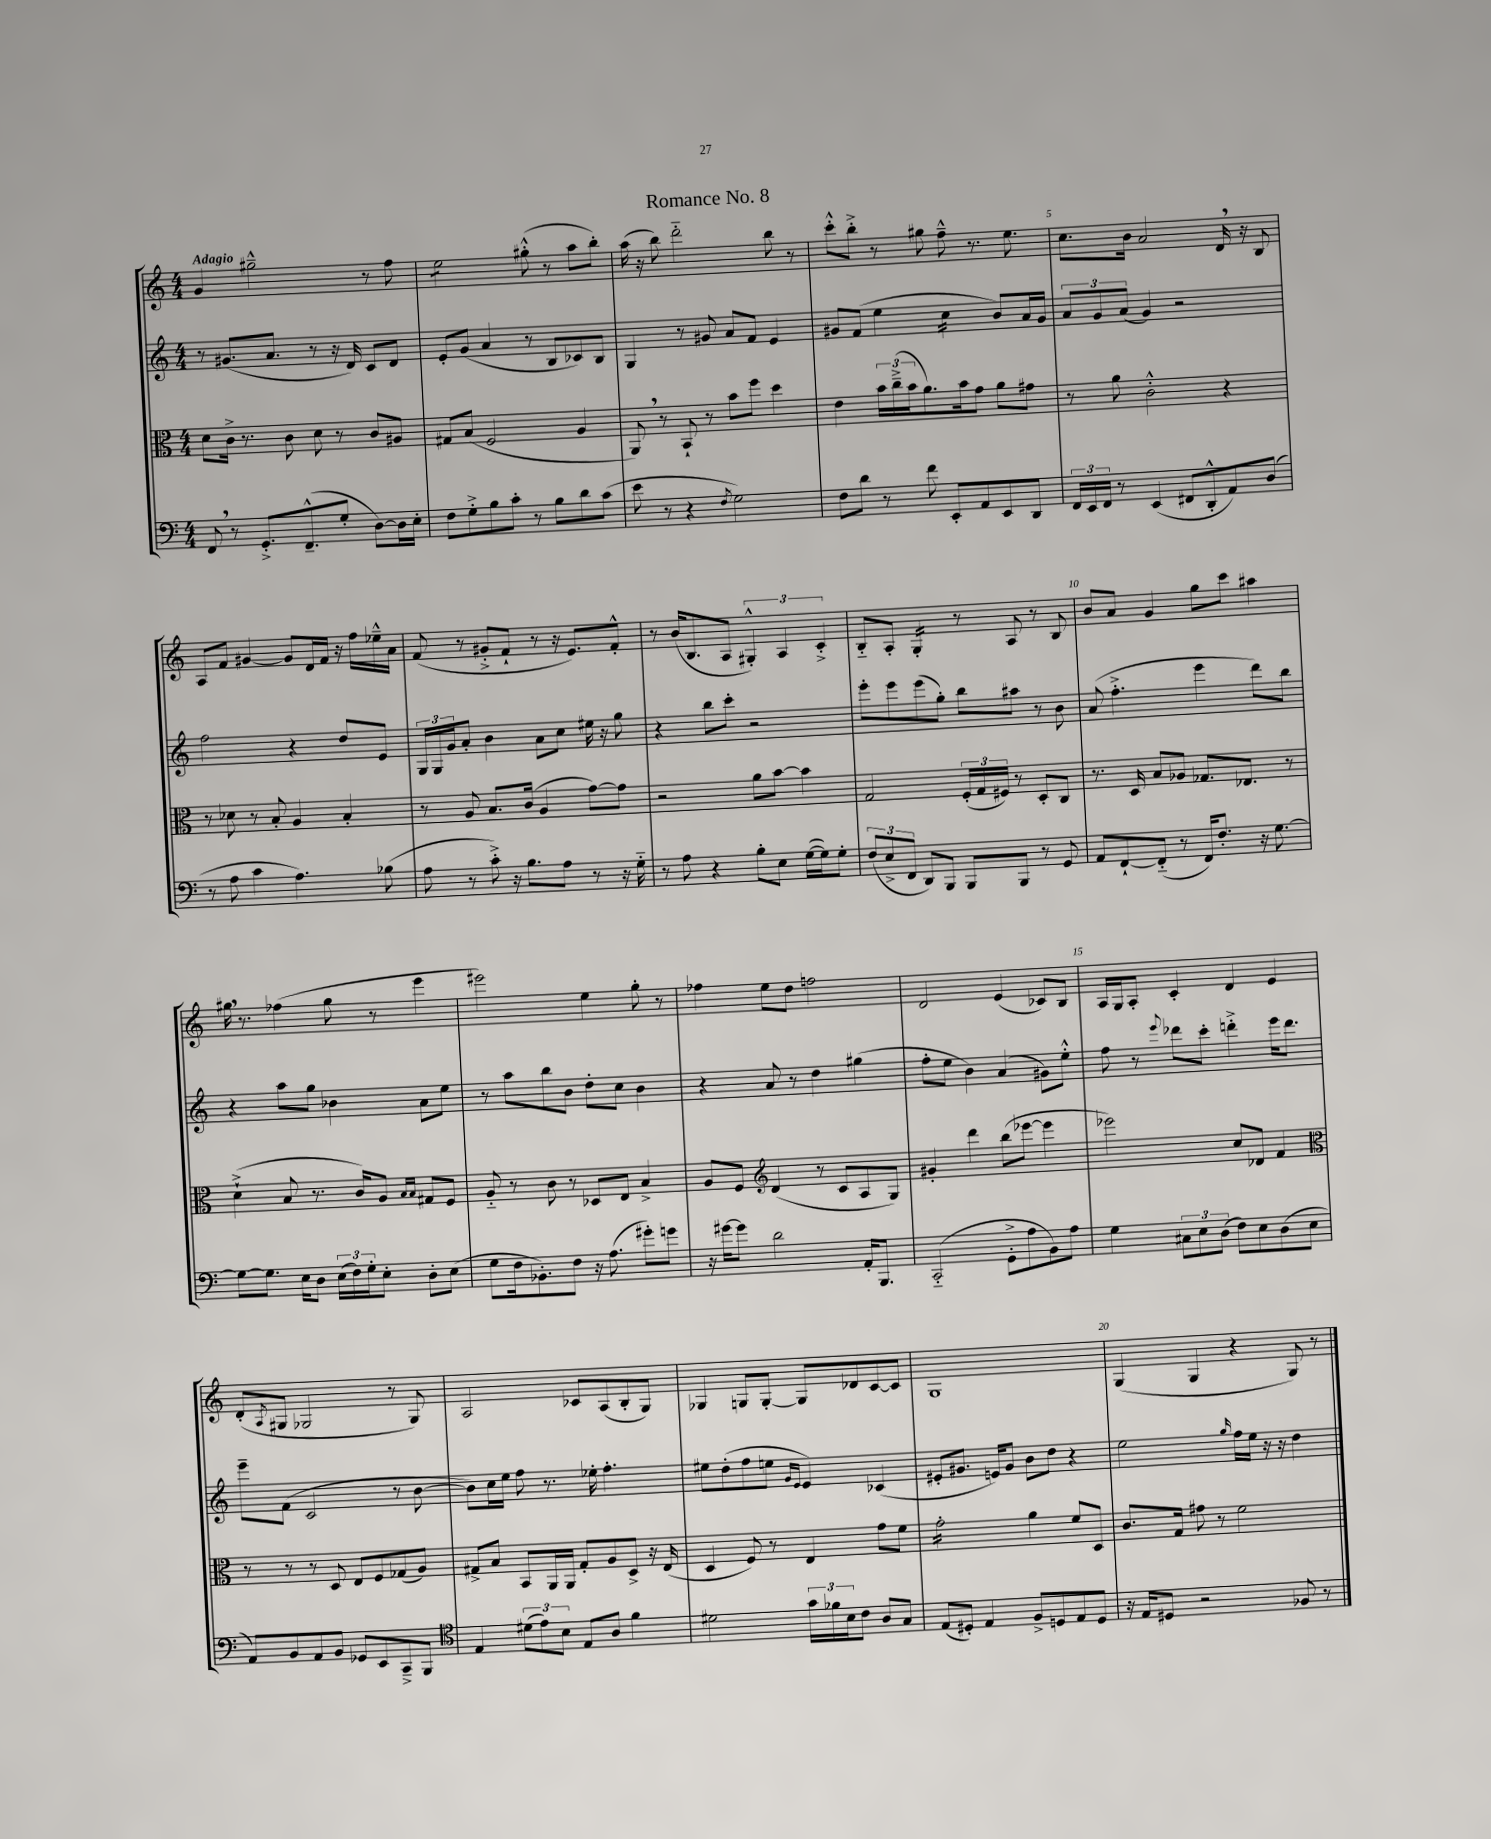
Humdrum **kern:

**kern	**kern	**kern	**kern
*staff4	*staff3	*staff2	*staff1
*clefF4	*clefC3	*clefG2	*clefG2
*k[]	*k[]	*k[]	*k[]
*M4/4	*M4/4	*M4/4	*M4/4
8FF/	8d\L	8r	4g/
8r	16c^\Jk	(8.g#/L	.
.	8.r	.	.
8.GG'^/L	.	.	2gg#~^^\
.	.	8.a/J	.
.	8c\	.	.
(8.FF~^^/	.	.	.
.	8d\	8r	.
8G'/J	8r	16r	.
.	.	16d/)	.
[8D\L)	8c/L	8c/L	8r
16D\]L	8A#/J	8d/J	8ff\
16E'\JJ	.	.	.
=	=	=	=
8F\L	8G#/L	8e'/L	2ee\
8G'^\	(8B/J	(8g/J	.
8B\	2F/	4a/	.
8c'\J	.	.	.
8r	.	8r	(8gg#'^^\
8B\L	.	8B/L	8r
8d\	4A/	8c-/)	8aa\L
(8c\J	.	8B/J	8bb'\J)
=	=	=	=
8e\	8AA/)	4G/	(16aa\
.	.	.	16r
8r	8r	.	8bb\)
4r	8BB`/	8r	2ddd'~\
.	8r	8g#/	.
8qF/	.	.	.
2G\)	8b\L	8a/L	.
.	8ff\J	8f/J	.
.	4dd\	4e/	8bb\
.	.	.	8r
=	=	=	=
8F\L	4e\	8g#/L	8ccc'^^\L
8d\J	.	(8f/J	8bb'^\J
8r	24b\LL	4ee\	8r
.	(24cc~^\	.	.
.	24b\J	.	.
8f\	8.a\)	.	8gg#\
8EE'/L	.	4cc\	8ff~^^\
.	16b\k	.	.
8AA/	8g\J	.	8.r
8EE/	8a\L	8b/L)	.
.	.	.	8.ee\
8DD/J	8g#\J	16a/L	.
.	.	16g#/JJ	.
=	=	=	=
24FF/LL	8r	12a/L	8.cc\L
24EE/	.	.	.
24FF/JJ	.	12g/	.
8r	8a\	.	.
.	.	(12a/J	.
.	.	.	16b\Jk
(4EE/	2c'^^\	4g/)	2a/
8FF#/L	.	2r	.
8DD'^^/	.	.	.
8AA/)	4r	.	16d/
.	.	.	16r
(8D/J	.	.	8B/
=	=	=	=
8r	8r	2ff\	8A/L
8A\	8d-\	.	8f/J
4c\	8r	.	[4g#/
.	8B'/	.	.
4.A\)	4A/	4r	8g#/]L
.	.	.	16d/L
.	.	.	16f/JJ
.	4B'/	8dd/L	16r
.	.	.	16ff\LL
(8B-\	.	8e/J	16ee-~^^\
.	.	.	16a\JJ
=	=	=	=
8A\	8r	24G/LL	(8f/
.	.	24G/	.
.	.	24g/J	.
8r	8A/	8a'/J	8r
8c'^\)	8.B/L	4b\	8g#'^/L
16r	.	.	8f`/J
8.B\L	(16c/Jk	.	.
.	4A/	8a\L	8r
8A\J	.	8cc\J	16r
.	.	.	8.e/L)
8r	[8g\L)	16ee#\	.
.	.	16r	.
16r	8g\]J	8gg\	8f'^^/J
16G'~\	.	.	.
=	=	=	=
8r	2r	4r	8r
8A\	.	.	(16b/LK
.	.	.	8.B/
4r	.	8bb\L	.
.	.	8ccc'\J	8A/J
8B'\L	8a\L	2r	6G#'^^/)
8E\J	[8b\J	.	.
.	.	.	6A/
([16G\LL	4b\]	.	.
16G\]J)	.	.	.
.	.	.	6c'^/
8G'\J	.	.	.
=	=	=	=
(12F/L	2G/	8eee'\L	8B'~/L
12E^/	.	.	.
.	.	8eee\	8A'/J
12FF/J	.	.	.
8DD/L)	.	(8eee\	4G'/
8BBB/J	.	8gg'\J)	.
8BBB/L	(24F'/LL	8bb\L	8r
.	24G/	.	.
.	24F#/JJ)	.	.
8BBB/J	8r	8aa#\J	8A/
8r	8D'/L	8r	8r
8GG/	8C/J	8b\	8B/
=	=	=	=
8AA/L	8.r	(8a/	8b/L
[8FF`/	.	4.ff'^\	8a/J
.	16D/	.	.
(8FF'~/]J	8B/L	.	4g/
8r	8A-/J	.	.
16FF/LK)	8.G-/L	4eee\	8gg\L
8.F'/J	.	.	.
.	.	.	8ccc\J
.	8.E-/J	.	.
16r	.	8ddd\L)	4aa#\
[8.G\	.	.	.
.	8r	8bb\J	.
=	=	=	=
8G\_L	(4d`^\	4r	16gg#\
.	.	.	8.r
8.G\]J	.	.	.
.	8B/	8aa\L	(4ff-\
16E\LK	.	.	.
8D\J	8.r	8gg\J	.
(24E\LL	.	4b-\	8gg#\
24F\)	.	.	.
.	16c/LK)	.	.
24G'\J	.	.	.
8E'\J	8A/J	.	8r
.	16qqB/LL	.	.
.	16qqB/JJ	.	.
8D'\L	8G#/L	8a\L	4eee\
(8E\J	8F/J	8ee\J	.
=	=	=	=
8G\L	8A'~/	8r	2eee#\)
16F\k	8r	8aa\L	.
8.BB-'\)	.	.	.
.	8c\	8bb\	.
8F\J	8r	8b\J	.
16r	8D-/L	8dd'\L	4ee\
(8.A\	.	.	.
.	8E/J	8cc\J	.
8g#'\L)	4B^/	4b\	8gg'\
8g\J	.	.	8r
=	=	=	=
16r	8A/L	4r	4ff-\
[16g#\LK	.	.	.
8g#\]J	8F/J	.	.
*	*clefG2	*	*
2d\	(4d/	8a/	8ee\L
.	.	8r	8dd\J
.	8r	4dd\	2ff\
.	8c/L	.	.
16AA'/LK	8A/	(4gg#\	.
8.BBB/J	.	.	.
.	8G/J)	.	.
=	=	=	=
(2CC'~/	4g#'/	8ff'\L	2d/
.	.	8ee\J	.
.	4ddd\	4b\)	.
8GG'^\L	(8bb\L	(4a/	(4e/
8A\	[8eee-\J	.	.
8BB\)	4eee-\]	8g#\L)	8c-/L)
8A\J	.	8ee'^^\J	8B/J
=	=	=	=
4G\	2eee-\)	8ff\	16A/LL
.	.	.	16G/J
.	.	8r	8A'/J
.	.	8qqeee/	.
12C#\L	.	8ddd-\L	4c'/
12E\	.	.	.
.	.	8ccc'\J	.
(12D\J	.	.	.
8F\L)	8cc/L	4ddd'^\	4d/
8E\	8d-/J	.	.
(8D\	4f/	16eee\LK	4e/
.	.	8.ddd\J	.
8E\J	.	.	.
=	=	=	=
*	*clefC3	*	*
8AA/L)	8r	8eee~\L	(8d'/L
.	.	.	8qA/
8BB/	8r	(8f\J	8G#/J
8AA/	8r	2c/	2G-/
8BB/J	8D/	.	.
8GG-/L	8E/L	.	.
8EE/	8F/	.	.
8CC~^/	(8G-/	8r	8r
8BBB/J	8A/J)	[8b\	8G-/)
=	=	=	=
*clefC4	*	*	*
4E/	8G#^/L	8b\]L)	2A/
.	8B/J	16cc\L	.
.	.	16ee\JJ	.
(12d#\L	8BB/L	8ff\	.
12e\)	.	.	.
.	16AA/L	8.r	.
12B\J	.	.	.
.	16AA/JJ	.	.
8E/L	8G#'/L	.	8c-/L
.	.	16ee-'\	.
8A/J	8A/	4.ff'\	(8A/
4f\	8D^/J	.	8B'/
.	16r	.	8G/J)
.	(16E/	.	.
=	=	=	=
2d#\	4D/	8ee#\L	4G-/
.	.	(8dd'\	.
.	8F/)	8ff\	8G/L
.	8r	8ee\J	[8G'/J
.	.	16qqg/LL	.
.	.	16qqe/JJ	.
24g\LL	4E/	4e/)	8G/]L
24f-\	.	.	.
24B\J	.	.	.
8c\J	.	.	8d-/
8A/L	8g\L	(4c-/	[8c/
8G/J	8f\J	.	8c/]J
=	=	=	=
(8E/L	2g'\	8e#'/L	1G
8D#'/J)	.	8.g#/J	.
4E/	.	.	.
.	.	16e/LK)	.
.	.	8g#/J	.
8F^/L	4a\	8b\L	.
8D/	.	8dd\J	.
8E/	8f/L	4r	.
8D/J	8D/J	.	.
=	=	=	=
16r	8.c/L	2ee\	(4G/
16E/LK	.	.	.
8D#/J	.	.	.
.	16G/Jk	.	.
2r	8g#\	.	4G/
.	8r	.	.
.	.	16qqgg/	.
.	2f\	16ff\LL	4r
.	.	16ee\JJ	.
.	.	16r	.
.	.	16r	.
8F-/	.	4dd\	8G/)
8r	.	.	8r
==	==	==	==
*-	*-	*-	*-
